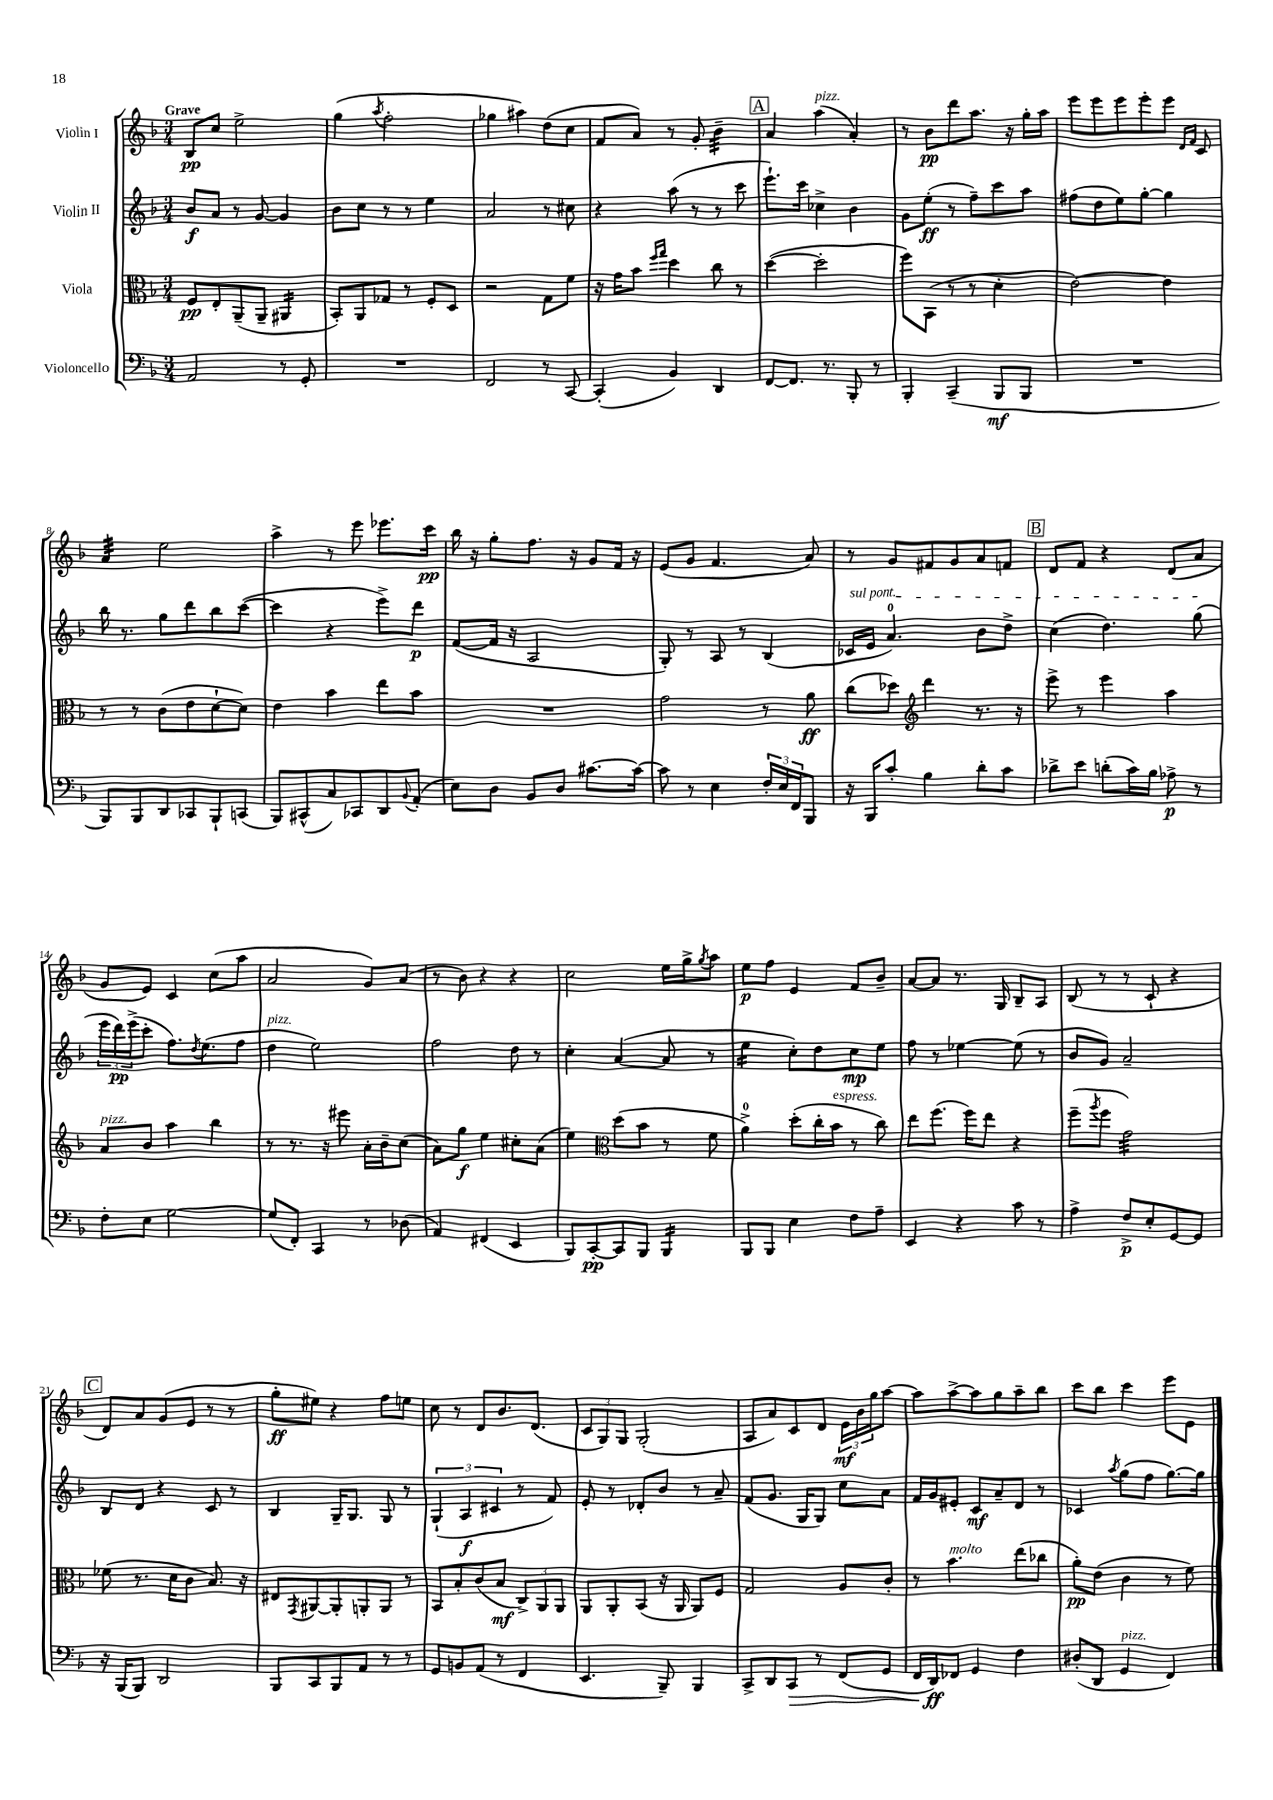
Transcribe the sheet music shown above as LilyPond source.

<<
\new StaffGroup <<
\new Staff = "s0" \with { instrumentName = "Violin I" } {
    \clef treble \key f \major \numericTimeSignature \time 3/4 \tempo "Grave"
    bes8\pp c''8 e''2-> |
    g''4( \acciaccatura { a''8 } f''2-. |
    ges''4 ais''4) d''8( c''8 |
    f'8 a'8) r8 g'8-. bes'4:32-- |
    \mark \markup { \box "A" } a'4 a''4^\markup { \italic "pizz." }( a'4-.) |
    r8 bes'8\pp d'''8 a''8. r16 g''16-. a''16 |
    e'''8 e'''8 e'''8 e'''8-. e'''8 \grace { d'16 f'16 } c'8 |
    a'4:32 e''2 |
    a''4-> r8 e'''8 ees'''8. c'''16\pp |
    bes''16 r16 g''8-. f''8. r16 g'8 f'16 r16 |
    e'8( g'8 f'4. a'8) |
    r8 g'8 fis'8 g'8 a'8 f'8 |
    \mark \markup { \box "B" } d'8 f'8 r4 d'8( a'8 |
    g'8 e'8) c'4 c''8( a''8 |
    a'2 g'8) a'8( |
    r8 bes'8) r4 r4 |
    c''2 e''16 g''16-> \acciaccatura { g''8 } a''8 |
    e''8\p f''8 e'4 f'8 bes'8-- |
    a'8~ a'8 r8. g16 bes8-- a8 |
    bes8( r8 r8 c'8-! r4 |
    \mark \markup { \box "C" } d'8) a'8 g'8( e'8 r8 r8 |
    g''8-.\ff eis''8) r4 f''8 e''8 |
    c''8 r8 d'8 bes'8. d'8.( |
    \tuplet 3/2 { c'8 g8) g8 } g2-.( |
    a8 a'8) c'8 d'8 \tuplet 3/2 { e'16\mf bes'16 g''16 } a''8~ |
    a''8 a''8~-> a''8 g''8 a''8-- bes''8 |
    c'''8 bes''8 c'''4 e'''8 e'8 \bar "|." |
}
\new Staff = "s1" \with { instrumentName = "Violin II" } {
    \clef treble \key f \major \numericTimeSignature \time 3/4
    bes'8\f a'8 r8 g'8~ g'4 |
    bes'8 c''8 r8 r8 e''4 |
    a'2 r8 cis''8 |
    r4 a''8( r8 r8 c'''8 |
    \mark \markup { \box "A" } e'''8.-!) c'''16 ces''4-> bes'4 |
    g'8 e''8-.\ff( r8 f''8--) c'''8 a''8 |
    fis''8( d''8 e''8) g''8~-. g''4 |
    bes''16 r8. g''8 d'''8 bes''8 c'''8~( |
    c'''4 r4 e'''8->) d'''8\p |
    f'8~( f'16 r16 a2 |
    g8-.) r8 a8 r8 bes4( |
    \once \override TextSpanner.bound-details.left.text = \markup { \italic "sul pont." } ces'16\startTextSpan e'16 a'4.-0) bes'8 d''8-> |
    \mark \markup { \box "B" } c''4( d''4.) g''8\stopTextSpan( |
    \tuplet 3/2 { e'''16 d'''16\pp) e'''16->( } c'''8-. f''8.) \acciaccatura { d''8 } e''8.( f''8 |
    d''4^\markup { \italic "pizz." } e''2) |
    f''2 d''8 r8 |
    c''4-. a'4~( a'8 r8 |
    e''4:16 c''8-.) d''8 c''8\mp e''8 |
    f''8 r8 ees''4~ ees''8( r8 |
    bes'8 g'8) a'2-- |
    \mark \markup { \box "C" } bes8 d'8 r4 c'8 r8 |
    bes4 g16-- g8. g8 r8 |
    \tuplet 3/2 { g4-!( a4\f cis'4 } r8 f'8) |
    e'8-. r8 des'8-. bes'8 r8 a'8-- |
    f'8( g'8. g16 g8) c''8 a'8 |
    f'16 g'16 eis'8-. c'8\mf a'8-- d'8 r8 |
    ces'4 \acciaccatura { a''8 } g''8( f''8 g''8.~) g''16 \bar "|." |
}
\new Staff = "s2" \with { instrumentName = "Viola" } {
    \clef alto \key f \major \numericTimeSignature \time 3/4
    f8\pp e8-. a,8--( a,8-- ais,4:16 |
    bes,8-.) a,8 ges8 r8 f8-. d8 |
    r2 g8 f'8 |
    r16 g'16 bes'8 \grace { f''16 g''16 } d''4 c''8 r8 |
    \mark \markup { \box "A" } d''4~( d''2-. |
    f''8) bes,8( r8 r8 d'4-. |
    e'2~) e'4 |
    r8 r8 c'8( e'8 d'8~-! d'8) |
    e'4 bes'4 e''8 bes'8 |
    R2. |
    g'2 r8 a'8\ff |
    c''8( des''8) \clef treble d'''4 r8. r16 |
    \mark \markup { \box "B" } e'''8-> r8 e'''4 a''4 |
    a'8^\markup { \italic "pizz." } bes'8 a''4 bes''4 |
    r8 r8. r16 eis'''8 a'16-. bes'16-- c''8( |
    a'8) g''8\f e''4 cis''8-. a'8( |
    e''4) \clef alto d''8( bes'8 r8 f'8 |
    a'4-0->) d''8-.( c''16-. bes'16^\markup { \italic "espress." } r8 c''8) |
    e''8 f''8.( f''16) e''8 r4 |
    f''8--( \acciaccatura { a''8 } f''8 g'2:32) |
    \mark \markup { \box "C" } fes'8( r8. d'16 c'8 bes8.) r16 |
    eis8 \acciaccatura { g,8 } ais,8~ ais,8-. a,8-. a,8 r8 |
    bes,8 bes8-. c'8( bes8\mf \tuplet 3/2 { c8->) a,8 a,8 } |
    a,8 a,8-. bes,8( r16 a,16 a,8) f8 |
    g2 a8 c'8-. |
    r8 bes'4.^\markup { \italic "molto" } e''8( ces''8 |
    a'8-.\pp) e'8( c'4 r8 f'8) \bar "|." |
}
\new Staff = "s3" \with { instrumentName = "Violoncello" } {
    \clef bass \key f \major \numericTimeSignature \time 3/4
    a,2 r8 g,8-. |
    R2. |
    f,2 r8 c,8~ |
    c,4-.( bes,4) d,4 |
    \mark \markup { \box "A" } f,8~ f,8. r8. bes,,8-. r8 |
    bes,,4-. c,4--( bes,,8\mf bes,,8 |
    R2. |
    bes,,8) bes,,8 d,8 ces,8 bes,,8-! c,8( |
    bes,,8) cis,8-^( c8) ces,8 d,8 \appoggiatura { bes,8 } a,8-.( |
    e8) d8 bes,8 d8 cis'8.~ cis'16~ |
    cis'8 r8 e4 \tuplet 3/2 { f16-. e16 f,16 } bes,,8 |
    r16 bes,,16 c'8-. bes4 d'8-. c'8 |
    \mark \markup { \box "B" } des'8-> e'8 d'8-.( c'16) bes16 aes8->\p r8 |
    f8-. e8 g2~ |
    g8( f,8-.) c,4 r8 des8( |
    a,4) fis,4( e,4 |
    bes,,8) c,8~-.\pp c,8 bes,,8 bes,,4:16 |
    bes,,8 bes,,8 e4 f8 a8-- |
    e,4 r4 c'8 r8 |
    a4-> f8->\p e8-. g,8~ g,8 |
    \mark \markup { \box "C" } r16 bes,,16( bes,,8) d,2 |
    bes,,8 c,8 bes,,8 a,8 r8 r8 |
    g,8 b,8 a,8( r8 f,4 |
    e,4. bes,,8--) bes,,4 |
    c,8-> d,8 c,8\> r8 f,8( g,8 |
    f,16 d,16\ff\!) fes,8 g,4 f4 |
    dis8-.( d,8 g,4^\markup { \italic "pizz." } f,4) \bar "|." |
}
>>
>>
